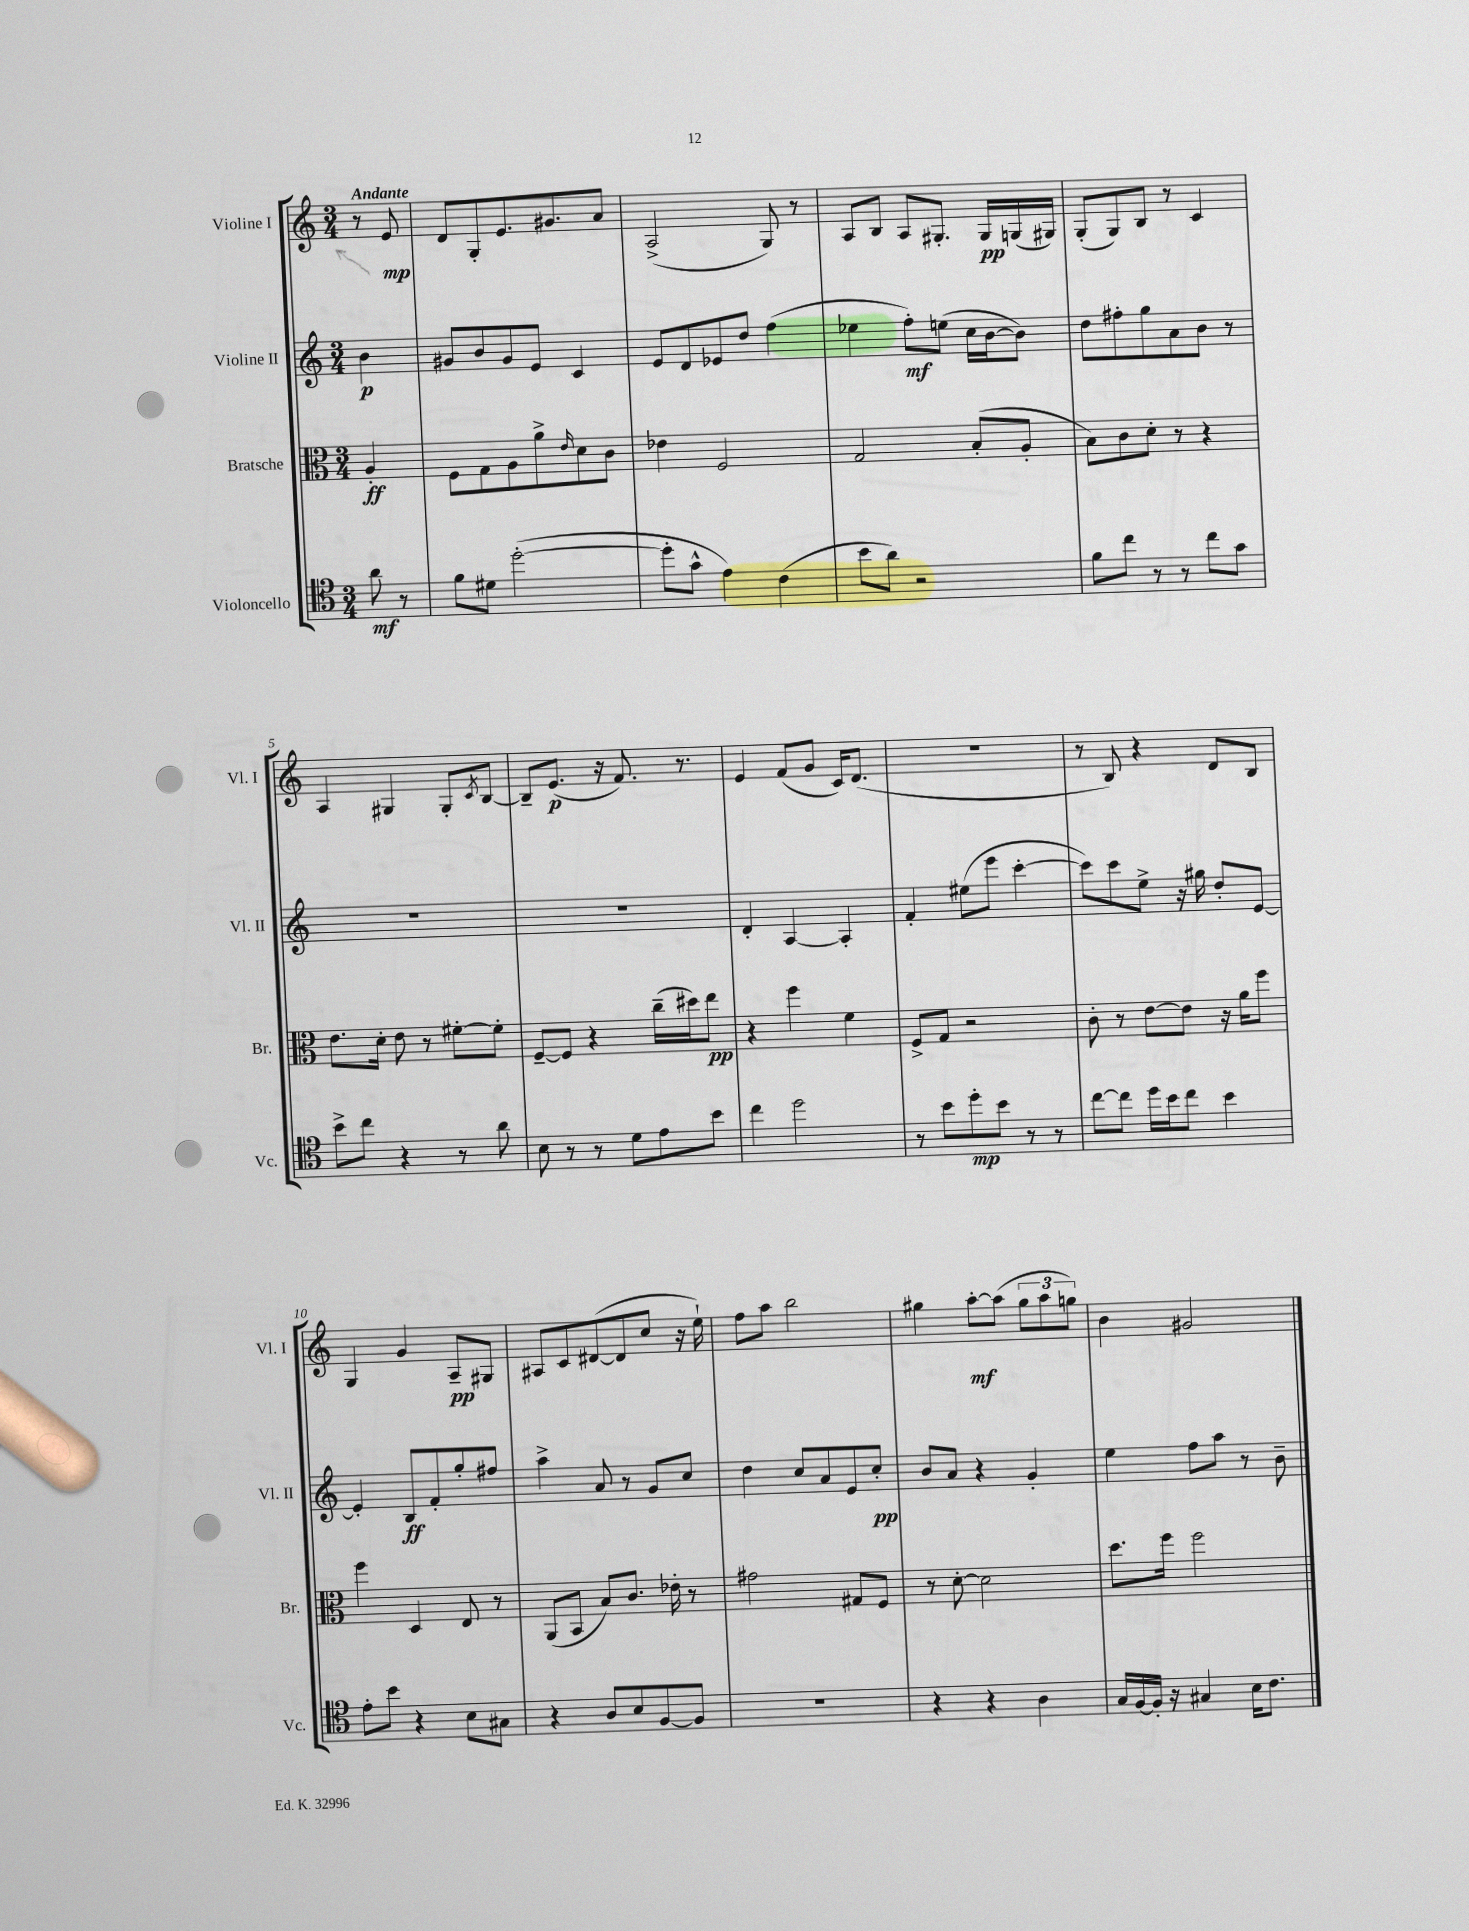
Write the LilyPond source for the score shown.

<<
\new StaffGroup <<
\new Staff = "s0" \with { instrumentName = "Violine I" shortInstrumentName = "Vl. I" } {
    \clef treble \key c \major \numericTimeSignature \time 3/4 \partial 4 \tempo "Andante"
    r8 e'8\mp |
    d'8 g8-. e'8. gis'8. a'8 |
    a2->( g8) r8 |
    a8 b8 a8 gis8.-. gis16\pp g16( gis16) |
    g8-.( g8) b8 r8 c'4 |
    a4 gis4 gis8-. \acciaccatura { c'8 } b8~ |
    b8-- e'8.\p( r16 f'8.) r8. |
    e'4 f'8( g'8 c'16) d'8.( |
    R2. |
    r8 b8) r4 d'8 b8 |
    g4 g'4 a8--\pp gis8 |
    ais8 c'8 dis'8~( dis'8 c''8 r16 e''16-!) |
    f''8 a''8 b''2 |
    gis''4 a''8~-.\mf a''8( \tuplet 3/2 { gis''8 a''8 g''8) } |
    b'4 gis'2 \bar "|." |
}
\new Staff = "s1" \with { instrumentName = "Violine II" shortInstrumentName = "Vl. II" } {
    \clef treble \key c \major \numericTimeSignature \time 3/4 \partial 4
    b'4\p |
    gis'8 b'8 gis'8 e'8 c'4 |
    e'8 d'8 ees'8 d''8 f''4( |
    ees''4 f''8-.\mf) e''8( c''16 b'16~ b'8) |
    d''8 fis''8-. g''8 a'8 b'8 r8 |
    R2. |
    R2. |
    d'4-. a4~ a4-. |
    f'4-. eis''8( e'''8 c'''4~-. |
    c'''8) c'''8 e''8-> r16 gis''16 d''8-. e'8~ |
    e'4-. b8\ff f'8-. g''8-. fis''8 |
    a''4-> a'8 r8 g'8 c''8 |
    d''4 c''8 a'8 e'8 c''8-.\pp |
    b'8 a'8 r4 g'4-. |
    e''4 f''8 a''8 r8 b'8-- \bar "|." |
}
\new Staff = "s2" \with { instrumentName = "Bratsche" shortInstrumentName = "Br." } {
    \clef alto \key c \major \numericTimeSignature \time 3/4 \partial 4
    a4-.\ff |
    f8 g8 a8 a'8-> \grace { e'16 } d'8 c'8 |
    ees'4 f2 |
    g2 b8-.( a8-. |
    b8) c'8 d'8-. r8 r4 |
    e'8. d'16-. e'8 r8 fis'8~-. fis'8-. |
    f8~-- f8 r4 c''16--( dis''16) e''8\pp |
    r4 f''4 f'4 |
    f8-> g8 r2 |
    c'8-. r8 e'8~ e'8 r16 a'16 f''8 |
    f''4 d4 e8 r8 |
    a,8( b,8 b8) c'8. ees'16-. r8 |
    gis'2 gis8 f8 |
    r8 d'8~-. d'2 |
    d''8. f''16 f''2 \bar "|." |
}
\new Staff = "s3" \with { instrumentName = "Violoncello" shortInstrumentName = "Vc." } {
    \clef tenor \key c \major \numericTimeSignature \time 3/4 \partial 4
    a'8\mf r8 |
    f'8 dis'8 d''2~-.( |
    d''8-. g'8-^ e'4) c'4( |
    b'8 a'8) r2 |
    f'8 c''8 r8 r8 c''8 g'8 |
    b'8-> c''8 r4 r8 a'8 |
    b8 r8 r8 d'8 e'8 b'8 |
    c''4 d''2 |
    r8 b'8 d''8-.\mp b'8 r8 r8 |
    c''8~ c''8 d''16 b'16 c''8 b'4 |
    e'8-. b'8 r4 b8 gis8 |
    r4 a8 b8 f8~ f8 |
    R2. |
    r4 r4 a4 |
    g16 f16~ f16-. r16 gis4 b16 c'8. \bar "|." |
}
>>
>>
